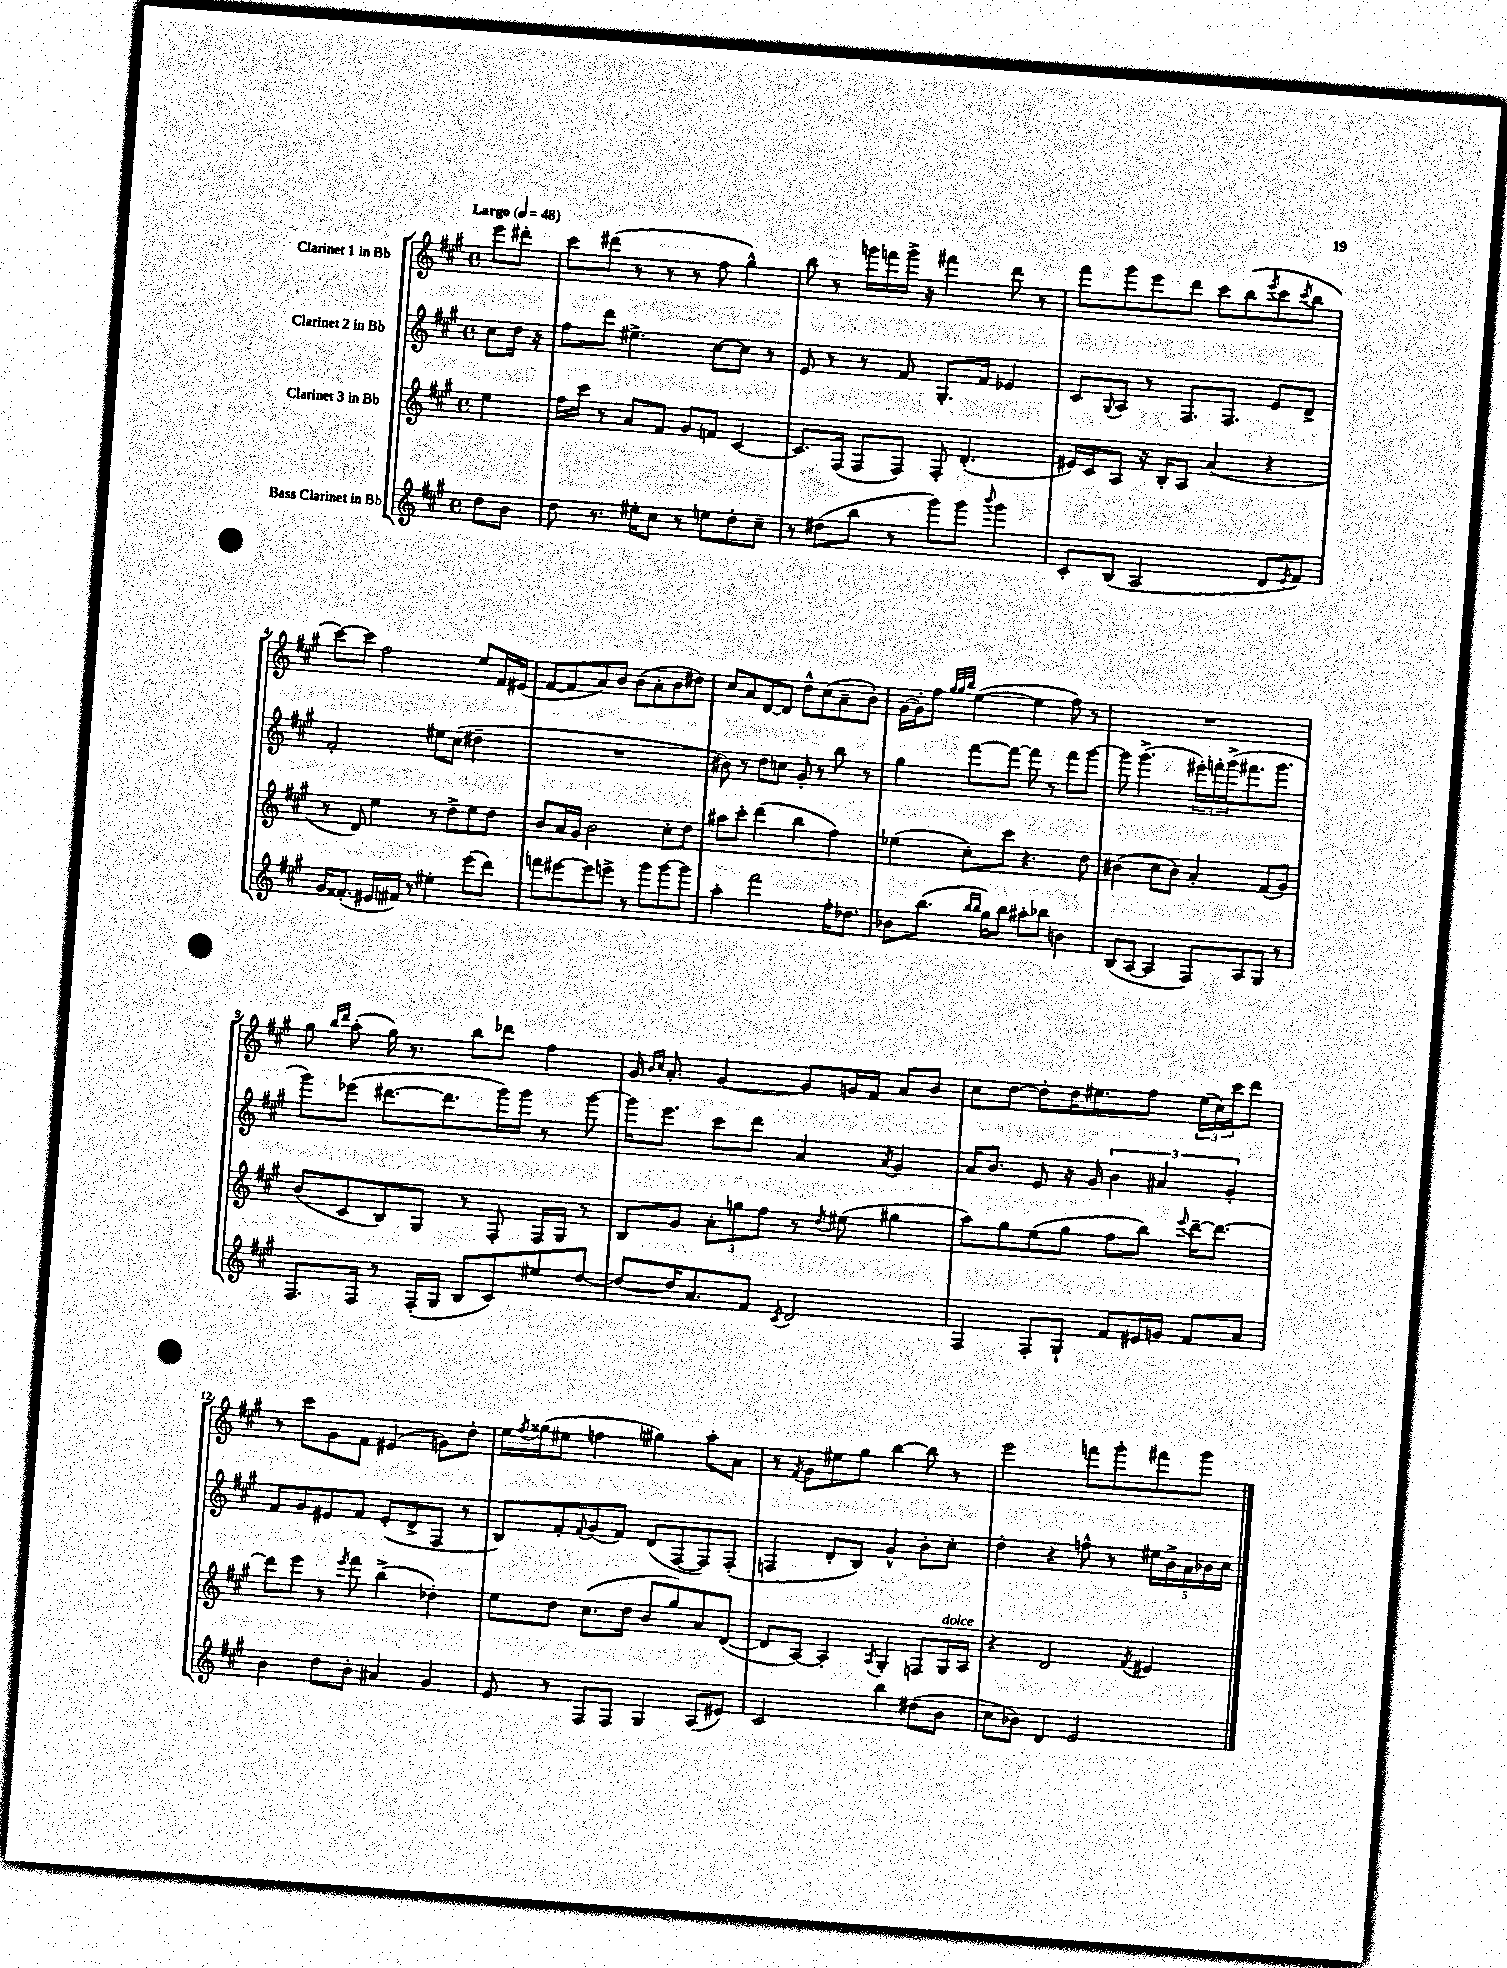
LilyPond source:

<<
\new StaffGroup <<
\new Staff = "s0" \with { instrumentName = "Clarinet 1 in Bb" } {
    \clef treble \key a \major \defaultTimeSignature \time 4/4 \partial 4 \tempo "Largo" 4 = 48
    e'''8 dis'''8-. |
    cis'''8 dis'''8( r8 r8 r8 fis''8 gis''4-^) |
    b''8 r8 g'''16 f'''16 g'''16-> r16 fis'''4 d'''8 r8 |
    fis'''8 gis'''8 e'''8 d'''8 cis'''8 b''8( \acciaccatura { e'''8 } cis'''8 \acciaccatura { cis'''8 } b''8 |
    cis'''8~) cis'''8 fis''2 e''8 fis'16 eis'16( |
    fis'8~ fis'8 a'8) b'8 b'8( a'8-. b'8 dis''8) |
    cis''8 a'8 d'8~ d'8 d''8-^ cis''8( a'8-- b'8-.) |
    gis'16~ gis'16-. fis''8 \grace { gis''32 gis''32 b''32 } e''4~( e''4 fis''8) r8 |
    R1 |
    gis''8 \grace { b''16 d'''16 } a''8-.( gis''16) r8. b''8 des'''8 fis''4 |
    gis'16 \grace { b'16 cis''16 } a'8.-. gis'4~ gis'8 g'16 fis'16 a'8 b'8 |
    cis''8 d''8~ d''8-. d''16 eis''8. fis''8 \tuplet 3/2 { eis''16( cis''16) cis'''16 } d'''8 |
    r8 cis'''8 gis'8 fis'8 eis'4( g'8) d''8-. |
    e''16 \acciaccatura { fis''8 } gisis''16( eis''8 f''4 gis''4) a''8-. a'8 |
    r8 \acciaccatura { fis'8 } gis'8 eis''8 gis''8 b''4~ b''8 r8 |
    e'''2 f'''8 gis'''8-. fis'''8 gis'''8 \bar "|." |
}
\new Staff = "s1" \with { instrumentName = "Clarinet 2 in Bb" } {
    \clef treble \key a \major \defaultTimeSignature \time 4/4 \partial 4
    cis''8 d''16 r16 |
    fis''8 d'''8 eis''4.-> cis''8~ cis''8 r8 |
    e'8 r8 r8 fis'8 gis8.-. fis'16 ees'4 |
    cis'8 \appoggiatura { gis8 } a8 r8 fis8. fis8. e'8 d'8-> |
    fis'2-. eis''8 cis''8( dis''4-- |
    R1 |
    bis'8) r8 d''8 c''8 gis'8-. r8 b''8 r8 |
    gis''4 fis'''8~ fis'''8~ fis'''8 r8 fis'''8 gis'''8~ |
    gis'''8 gis'''4.->( \tuplet 3/2 { eis'''16-.) f'''16-. gis'''16->( } fis'''8. gis'''8. |
    gis'''8) ees'''8( dis'''8.~ dis'''8. gis'''16) gis'''16 r8 gis'''8~ |
    gis'''16 e'''8. cis'''8 d'''8 a'4 \acciaccatura { a'8 } gis'4 |
    a'16 b'8. e'8 r16 gis'16 \tuplet 3/2 { b'4 ais'4 gis'4-. } |
    fis'8 gis'8 eis'8 fis'8 eis'8-.( d'8-> fis8 r8 |
    b8) fis'8-. \appoggiatura { fis'8 } gis'8( fis'8) d'8( fis8~ fis8) fis8-.( |
    f4 d'8-. b8) gis'4-^ b'8-. cis''8-. |
    d''4-. r4 f''8-^ r8 \tuplet 5/4 { eis''16 b'16-> a'16 bes'16 cis''16 } \bar "|." |
}
\new Staff = "s2" \with { instrumentName = "Clarinet 3 in Bb" } {
    \clef treble \key a \major \defaultTimeSignature \time 4/4 \partial 4
    e''4 |
    fis''16 cis'''16 r8 a'8 fis'8 gis'8 f'8 cis'4~ |
    cis'8. fis16( fis8 fis8) fis8-. d'4.-.( |
    eis'16) cis'16 a8 r16 b16-. a8 a'4( r4 |
    r8 d'8) e''4 r8 d''8-> e''8 d''8 |
    b'8 a'16 gis'16 b'2 cis''8-. d''8 |
    ais''8 cis'''8-. d'''4( b''4 fis''4) |
    ees''4( cis''8-.) cis'''8 r4. d''8 |
    bis'4( cis''8 bis'8) a'4-. fis'8( gis'8) |
    b'8( cis'8 b8) gis8 r8 fis8-. fis16 gis16 r8 |
    b8 gis'8 \tuplet 3/2 { a'8-. g''8 fis''8 } r8 \acciaccatura { d''8 } eis''8( gis''4 |
    a''8) gis''8 e''8( gis''8 fis''8 b''8) \appoggiatura { e'''8 } d'''16~-- d'''8.~ |
    d'''8 e'''8 r8 \acciaccatura { e'''8 } fis'''8 b''4->( des''4-.) |
    e''8 d''8 cis''8.( d''16 b'8 gis''8) a'8 d'8~( |
    d'8 a8~) a4-. \acciaccatura { a8 } gis4-. f8 gis16^\markup { \italic "dolce" } a16 |
    r4 d'2 \acciaccatura { fis'8 } eis'4 \bar "|." |
}
\new Staff = "s3" \with { instrumentName = "Bass Clarinet in Bb" } {
    \clef treble \key a \major \defaultTimeSignature \time 4/4 \partial 4
    d''8 b'8 |
    d''8 r8. eis''16-. cis''8 r8 e''8 d''8-. cis''8-- |
    r8 dis''8( b''8 r8 gis'''8) gis'''8 \appoggiatura { b'''8 } gis'''4 |
    cis'8-. b8( a2 d'8 \acciaccatura { e'8 } fis'8) |
    gis'16 fisis'8.-.( eis'16 fis'16) r8 eis''4-. e'''8( d'''8) |
    f'''8 eis'''8~ eis'''8 e'''8-> r8 gis'''8 gis'''8~ gis'''8 |
    a''4-. fis'''2 fis''16-. des''8. |
    bes'8 b''8.( \grace { b''16 b''16 } gis''16) b''8 ais''8-. bes''8 b'4 |
    b8( a8~ a4 fis8) a8 gis8 r8 |
    fis8. fis16 r8 fis16-.( gis16 b8 cis'8) eis''8 d''8~ |
    d''8~ d''16 a'8. fis'8 \acciaccatura { cis'8 } d'2 |
    fis4 fis8-. gis8-! fis'8 eis'16 g'16 fis'8 a'8 |
    b'4 d''8 b'8-. ais'4 gis'4 |
    e'8 r8 fis8 fis8 gis4 a8( eis'8) |
    cis'2 b''4 dis''8( b'8 |
    cis''8 bes'8) d'4 e'2 \bar "|." |
}
>>
>>
